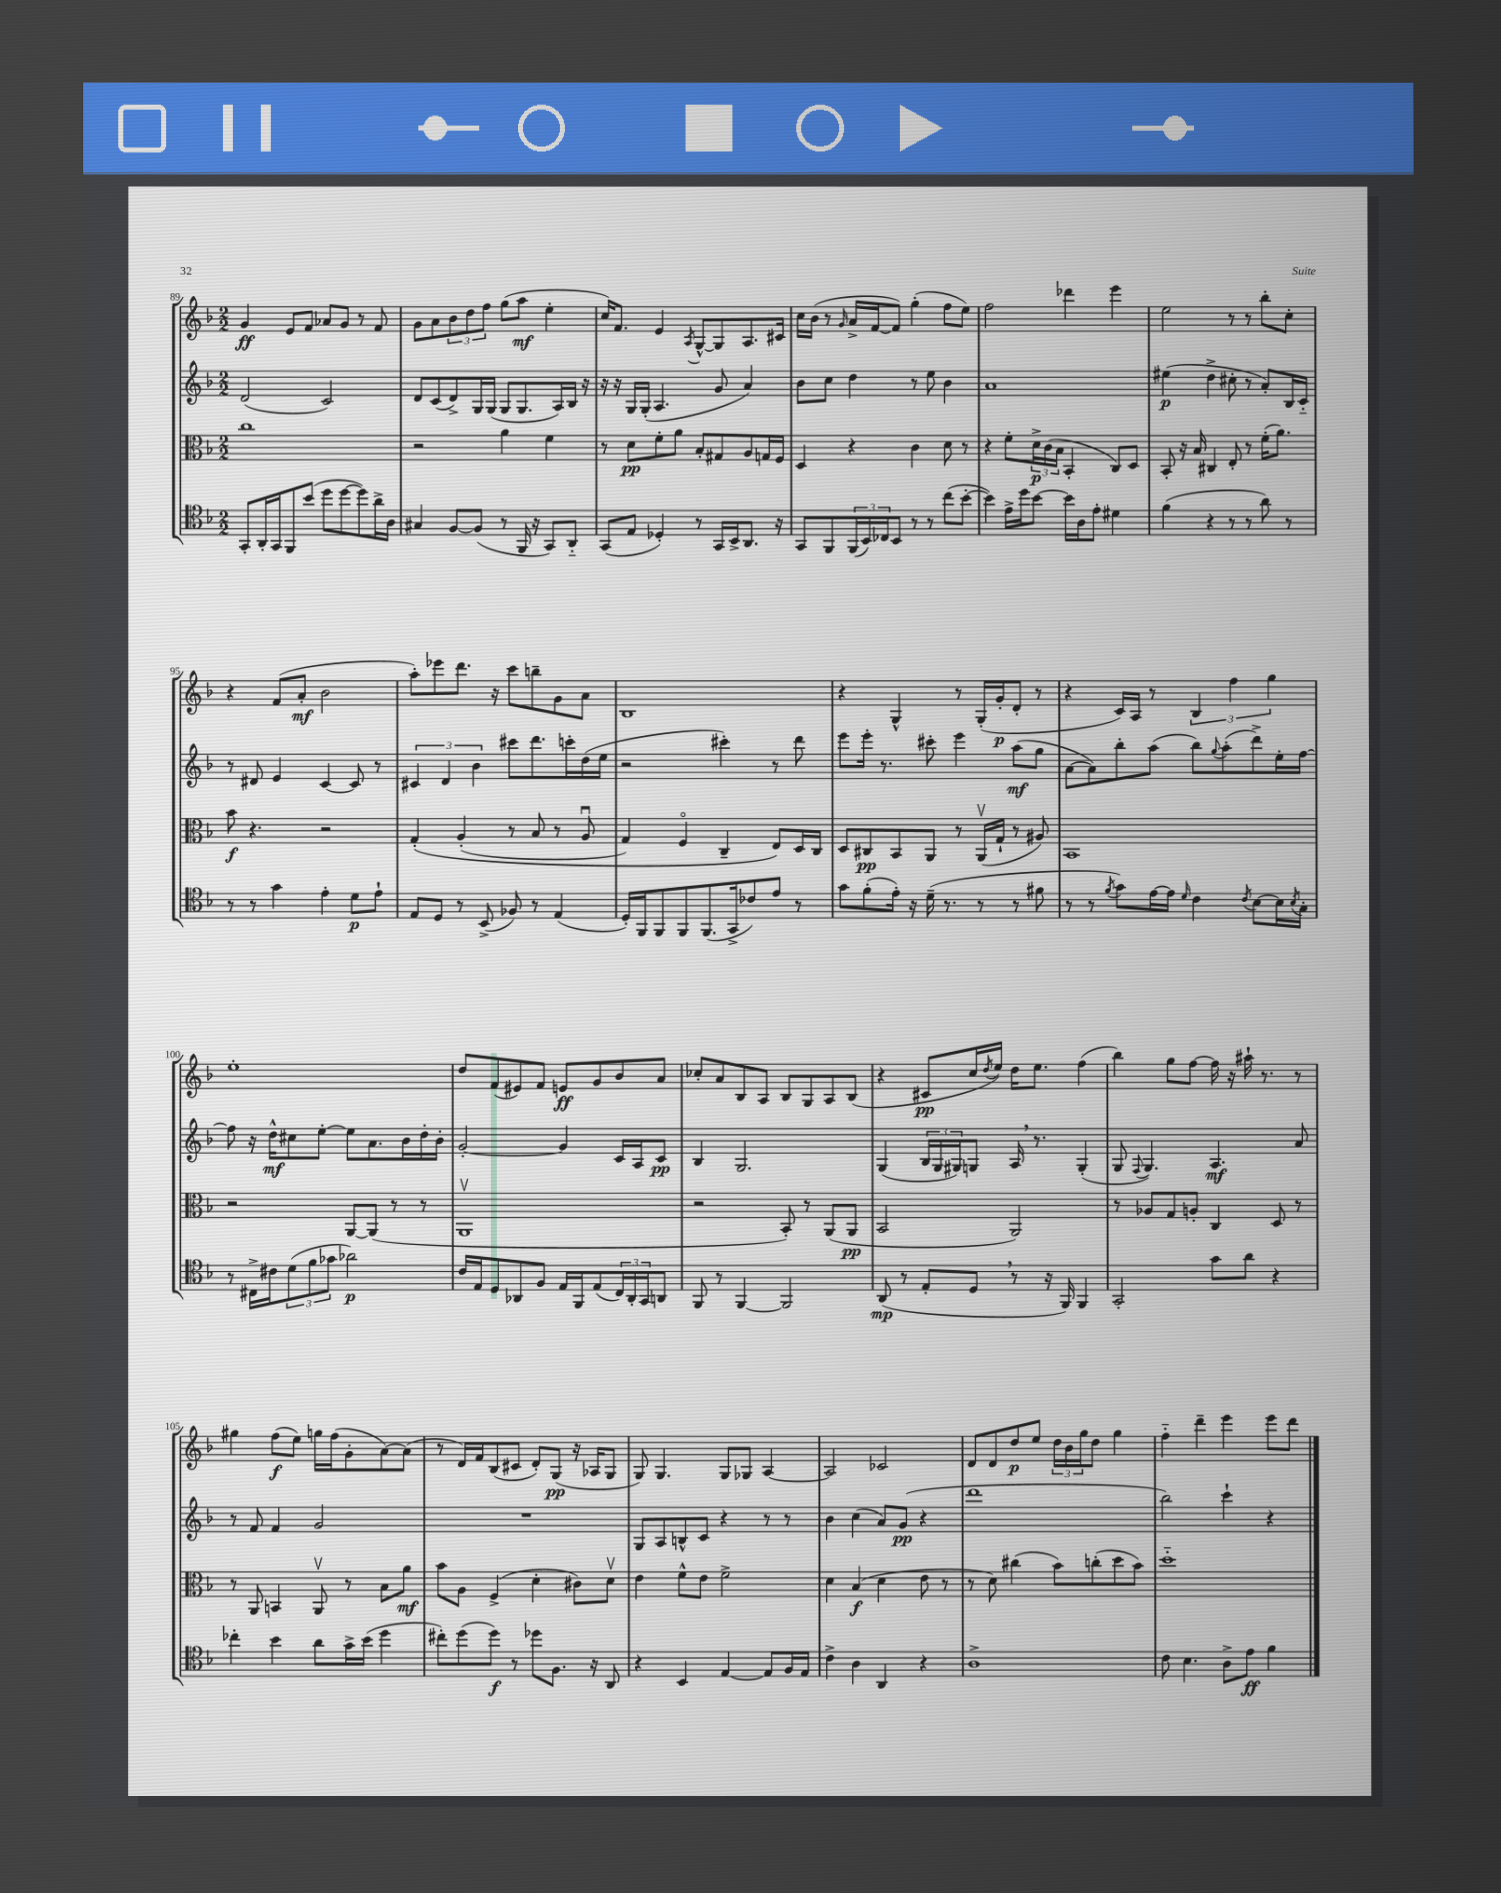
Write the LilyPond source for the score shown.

<<
\new StaffGroup <<
\new Staff = "s0" {
    \clef treble \key f \major \numericTimeSignature \time 2/2
    g'4\ff e'8 f'8 aes'8 g'8 r8 f'8 |
    g'8 a'8 \tuplet 3/2 { bes'8 d''8 f''8 } g''8( a''8\mf e''4-. |
    c''16) f'8. e'4 \acciaccatura { a8 } g8~-^ g8 a8. cis'16 |
    c''16 bes'16( r8 \grace { g'16 } a'16-> f'16~ f'8) g''4-.( f''8 e''8) |
    f''2 des'''4 e'''4 |
    e''2 r8 r8 bes''8-. c''8-. |
    r4 f'8( a'8-.\mf bes'2 |
    a''8-.) ees'''8 d'''8. r16 c'''8 b''8-- g'8 a'8 |
    bes1 |
    r4 g4-^ r8 g16-.( g'16-.\p d'8-. r8 |
    r4 c'16) a16 r8 \tuplet 3/2 { bes4 f''4 g''4 } |
    e''1-. |
    d''8 f'8( eis'8) f'8 e'8\ff g'8 bes'8 a'8 |
    ces''8-. a'8 bes8 a8 bes8 g8 a8 bes8( |
    r4 cis'8\pp c''16 \acciaccatura { d''8 } e''16) d''16 e''8. f''4( |
    bes''4) g''8 f''8~ f''16 r16 ais''16-! r8. r8 |
    gis''4 f''8\f( e''8) g''16 f''16( g'8-. a'8~) a'8( |
    r8 d'16) f'16 bes8( cis'8 d'8-.) g8\pp( r16 aes16 g8 |
    g8) g4. g8 ges8 a4~ |
    a2 ces'2 |
    d'8 d'8 d''8\p e''8 \tuplet 3/2 { d''16 bes'16 g''16 } d''8 g''4 |
    f''4-_ d'''4-- e'''4 e'''8 d'''8 \bar "|." |
}
\new Staff = "s1" {
    \clef treble \key f \major \numericTimeSignature \time 2/2
    d'2( c'2) |
    d'8 c'8( d'8->) g16 g16( g8 g8. a16) bes16 r16 |
    r16 r16 g16 g16-.( a4. g'8 a'4) |
    bes'8 c''8 d''4 r8 e''8 bes'4 |
    a'1 |
    eis''4\p( d''4-> cis''8-. r8 a'8-.) bes16 c'16-_ |
    r8 dis'8 e'4 c'4~ c'8 r8 |
    \tuplet 3/2 { cis'4 d'4 bes'4 } cis'''8 d'''8. c'''16-. d''16( e''16 |
    r2 cis'''4-.) r8 d'''8 |
    e'''8 e'''16-. r8. cis'''8-. e'''4 a''8\mf( g''8 |
    a'8~ a'8) bes''8-. a''8( bes''8) \appoggiatura { g''8 } a''8-.( d'''8->) e''16-. f''16~ |
    f''8 r16 d''16-^\mf cis''8 e''8~-. e''8 a'8. bes'16 d''16-. bes'16-. |
    g'2~-. g'4 c'16 a16 c'8\pp |
    bes4 g2. |
    g4( \tuplet 3/2 { bes16 g16 gis16) } g8 a16 \breathe r8. g4-.( |
    g8 \appoggiatura { f8 } g4.) a4.\mf a'8 |
    r8 f'8 f'4 g'2 |
    R1 |
    g8 a8 b8-^ c'8 r4 r8 r8 |
    bes'4 c''4( a'8) g'8\pp( r4 |
    d'''1 |
    bes''2) c'''4-! r4 \bar "|." |
}
\new Staff = "s2" {
    \clef alto \key f \major \numericTimeSignature \time 2/2
    c''1 |
    r2 a'4 f'4 |
    r8 d'8\pp f'8-. a'8 bes8-. gis8 a8 g16 f16 |
    d4 r4 c'4 d'8 r8 |
    r4 f'8-. \tuplet 3/2 { d'16->\p c'16( bes16 } bes,4-. c8) d8 |
    bes,8-. r16 bes16 cis4 e8-. r8 f'16-.( a'8.) |
    bes'8\f r4. r2 |
    g4-.\( a4-.( r8 bes8 r8 a8\downbow |
    g4) f4\flageolet c4-- e8\) d16 c16 |
    d8 cis8\pp bes,8 a,8 r8 a,16\upbow( g16-! r8 ais8) |
    bes,1 |
    r2 a,8~ a,8( r8 r8 |
    a,1\upbow |
    r2 bes,8-.) r8 a,8( a,8\pp |
    bes,2 a,2) |
    r8 aes8 g8 a8-. c4 d8 r8 |
    r8 a,8 b,4 a,8\upbow r8 bes8 a'8\mf |
    bes'8 a8 f4->( d'4-. cis'8) d'8\upbow |
    e'4 f'8-^ e'8 f'2-> |
    d'4 bes4\f( d'4 e'8 r8 |
    r8 d'8) cis''4( bes'8) c''8-.( d''8 bes'8) |
    d''1-_ \bar "|." |
}
\new Staff = "s3" {
    \clef tenor \key f \major \numericTimeSignature \time 2/2
    g,8-. a,16-. g,16 f,8 bes'8( d''8 d''8~ d''8) a'16-> a16 |
    gis4 f8~ f8( r8 f,16 r16 g,8) a,8-_ |
    g,8( e8 des4-.) r8 g,16 bes,16-> a,8. r16 |
    g,8 f,8 \tuplet 3/2 { f,16( bes,16) ces16 } bes,8 r8 r8 c''8( bes'8~-. |
    bes'4) e'16-> d''16 bes'8~ bes'16 a16 e'8-. dis'4 |
    f'4( r4 r8 r8 a'8) r8 |
    r8 r8 g'4 e'4-. d'8\p e'8-! |
    e8 d8 r8 bes,8->( fes8) r8 e4( |
    d16-.) f,16 f,8 f,8 f,8.( g,16-> ces'8) e'8 r8 |
    g'8 f'8-.( e'16-.) r16 d'16--( r8. r8 r8 fis'8 |
    r8 r8 \acciaccatura { f'8 } g'8) e'16~ e'16 \grace { d'16 } c'4 \acciaccatura { c'8 } bes8~ bes16 \acciaccatura { bes8 } g16-. |
    r8 cis16-> cis'16 \tuplet 3/2 { d'8( f'8 ges'8 } aes'2\p) |
    c'16 e16 d8 aes,8 f8 e16 f,16 e8( \tuplet 3/2 { c16) aes,16-. g,16 } a,8 |
    f,8 r8 f,4~ f,2 |
    a,8\mp( r8 e8-. d8 \breathe r8 r16 f,16) f,4 |
    g,2-. g'8 a'8 r4 |
    ces''4-. bes'4 a'8 g'16-> bes'16( d''4 |
    cis''8-.) d''8( d''8\f) r8 des''8 f8. r16 a,8 |
    r4 bes,4 e4~ e8 f16 e16 |
    c'4-> a4 a,4 r4 |
    a1-> |
    c'8 bes4. a8-> e'8\ff f'4 \bar "|." |
}
>>
>>
\layout { \context { \Score currentBarNumber = #89 } }
